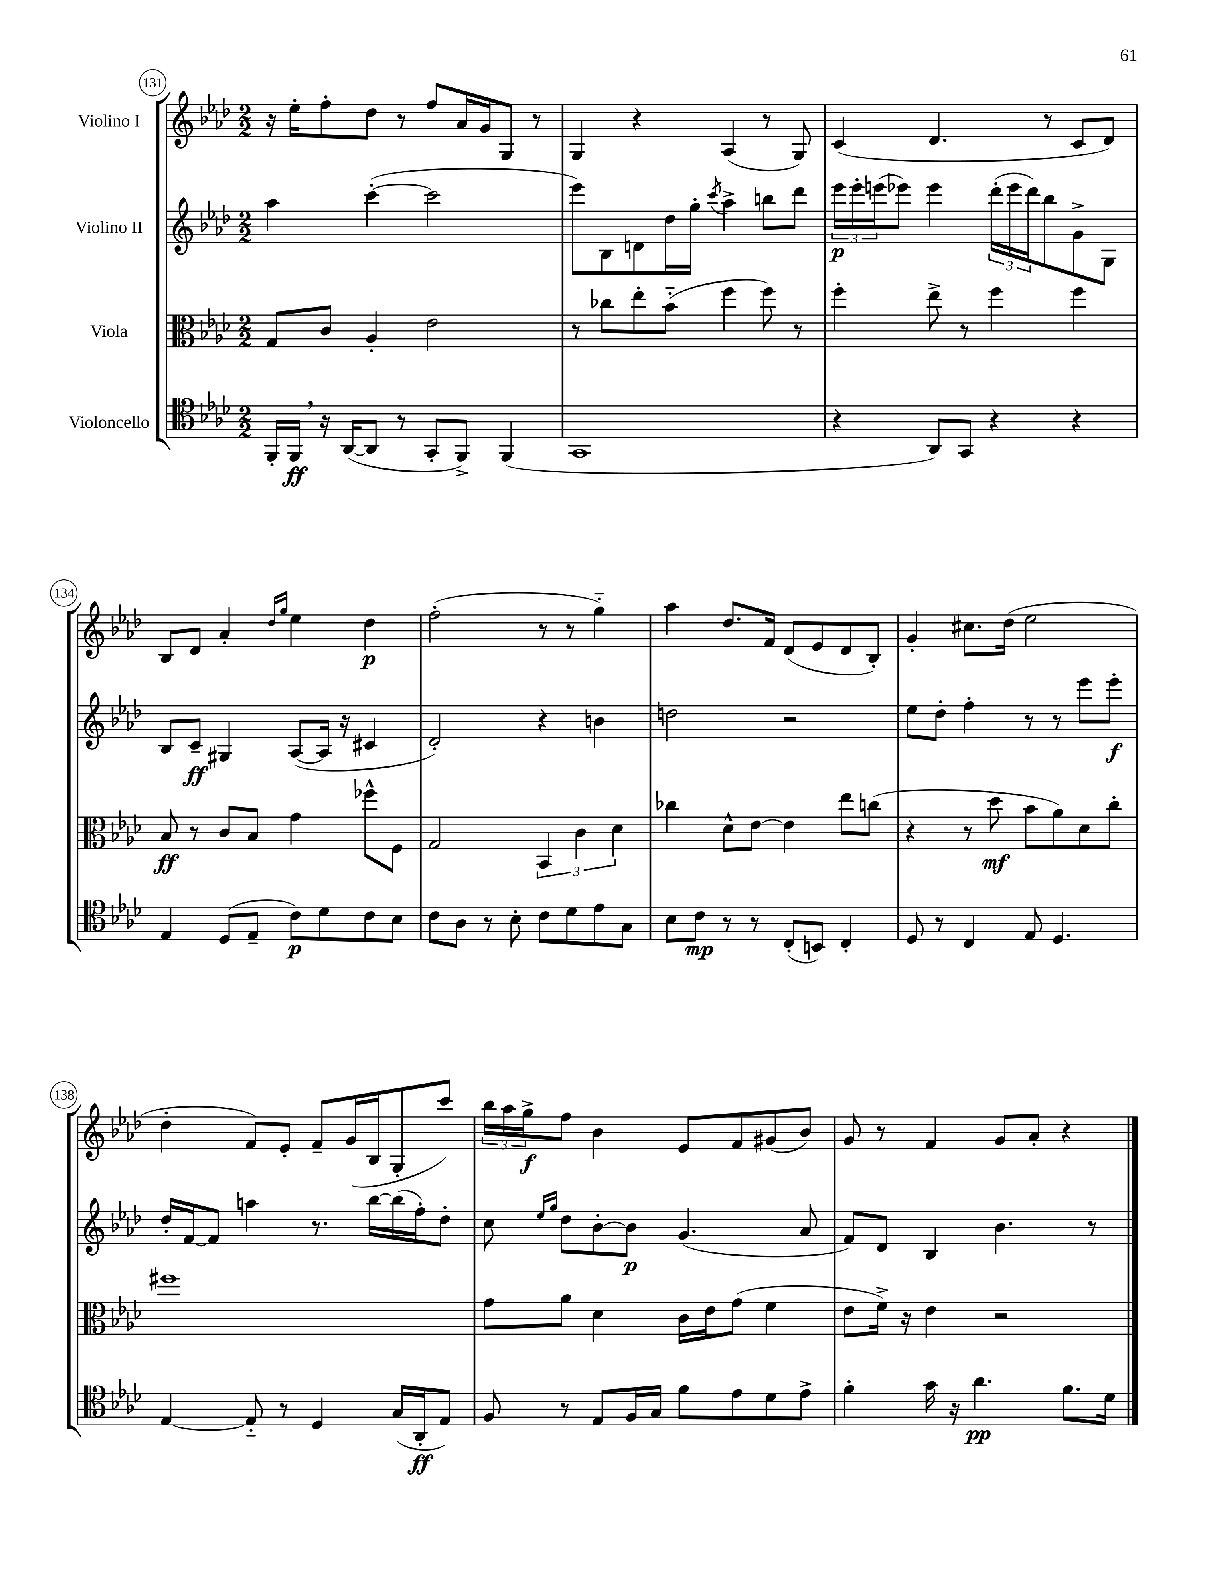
<<
\new StaffGroup <<
\new Staff = "s0" \with { instrumentName = "Violino I" } {
    \clef treble \key aes \major \numericTimeSignature \time 2/2
    r16 ees''16-. f''8-. des''8 r8 f''8 aes'16 g'16 g8 r8 |
    g4 r4 aes4( r8 g8) |
    c'4( des'4. r8 c'8 des'8) |
    bes8 des'8 aes'4-. \grace { des''16 g''16 } ees''4 des''4\p |
    f''2-.( r8 r8 g''4-_) |
    aes''4 des''8. f'16 des'8( ees'8 des'8 bes8-.) |
    g'4-. cis''8. des''16( ees''2 |
    des''4-. f'8) ees'8-. f'8-- g'16( bes16 g8-. c'''8) |
    \tuplet 3/2 { bes''16 aes''16 g''16->\f } f''8 bes'4 ees'8 f'8 gis'8( bes'8) |
    g'8 r8 f'4 g'8 aes'8-. r4 \bar "|." |
}
\new Staff = "s1" \with { instrumentName = "Violino II" } {
    \clef treble \key aes \major \numericTimeSignature \time 2/2
    aes''4 c'''4~-.( c'''2 |
    ees'''8) bes8 d'8 des''16 g''16-. \acciaccatura { c'''8 } aes''4-> b''8 des'''8 |
    \tuplet 3/2 { ees'''16\p ees'''16-. e'''16( } ees'''8) ees'''4 \tuplet 3/2 { des'''16-.( ees'''16 des'''16) } bes''8 g'8-> g8 |
    bes8 c'8--\ff gis4 aes8~( aes16 r16 cis'4 |
    des'2-.) r4 b'4 |
    d''2 r2 |
    ees''8 des''8-. f''4-. r8 r8 ees'''8 ees'''8-.\f |
    des''16-. f'16~ f'8 a''4 r8. bes''16~ bes''16( f''16-.) des''8-. |
    c''8 \grace { ees''16 g''16 } des''8 bes'8~-. bes'8\p g'4.( aes'8 |
    f'8) des'8 bes4 bes'4. r8 \bar "|." |
}
\new Staff = "s2" \with { instrumentName = "Viola" } {
    \clef alto \key aes \major \numericTimeSignature \time 2/2
    g8 c'8 aes4-. ees'2 |
    r8 ces''8 ees''8-. bes'8-_( f''4 f''8) r8 |
    f''4-. ees''8-> r8 f''4 f''4 |
    bes8\ff r8 c'8 bes8 g'4 fes''8-^ f8 |
    g2 \tuplet 3/2 { bes,4 c'4 des'4 } |
    ces''4 des'8-^ ees'8~ ees'4 ees''8 c''8( |
    r4 r8 des''8\mf bes'8 aes'8) des'8 c''8-. |
    fis''1 |
    g'8 aes'8 des'4 c'16 ees'16 g'8( f'4 |
    ees'8 f'16->) r16 ees'4 r2 \bar "|." |
}
\new Staff = "s3" \with { instrumentName = "Violoncello" } {
    \clef tenor \key aes \major \numericTimeSignature \time 2/2
    f,16-. f,16\ff \breathe r16 aes,16~( aes,8 r8 g,8-. f,8->) f,4( |
    g,1 |
    r4 aes,8) g,8 r4 r4 |
    ees4 des8( ees8-- c'8\p) des'8 c'8 bes8 |
    c'8 aes8 r8 bes8-. c'8 des'8 ees'8 g8 |
    bes8 c'8\mp r8 r8 c8-.( b,8) c4-. |
    des8 r8 c4 ees8 des4. |
    ees4~ ees8-_ r8 des4 g16( aes,16-.\ff ees8) |
    f8 r8 ees8 f16 g16 f'8 ees'8 des'8 ees'8-> |
    f'4-. g'16 r16 aes'4.\pp f'8. des'16 \bar "|." |
}
>>
>>
\layout { \context { \Score currentBarNumber = #131 \override BarNumber.stencil = #(make-stencil-circler 0.1 0.3 ly:text-interface::print) } }
